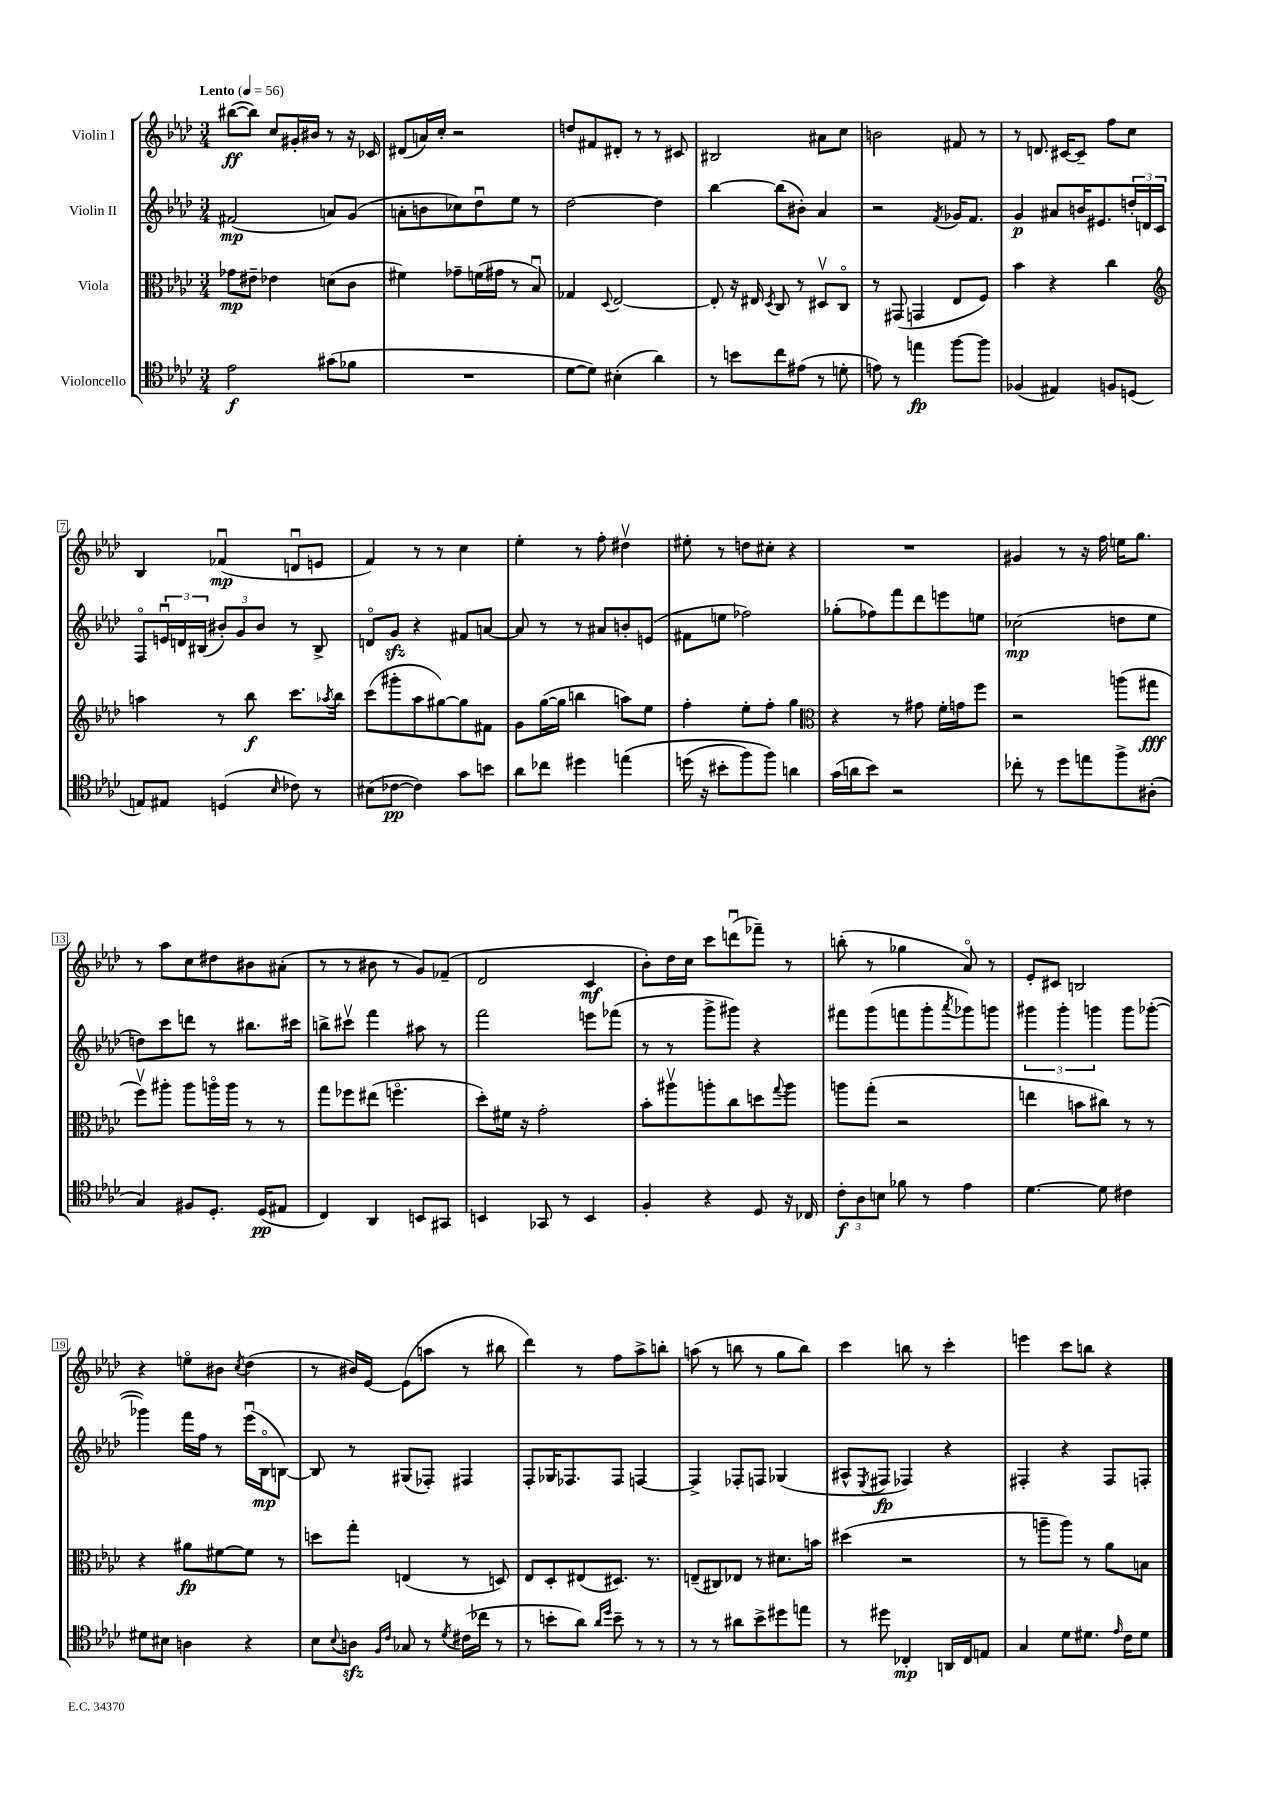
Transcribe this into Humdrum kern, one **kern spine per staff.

**kern	**dynam	**kern	**dynam	**kern	**dynam	**kern	**dynam
*part4	*part4	*part3	*part3	*part2	*part2	*part1	*part1
*staff4	*staff4	*staff3	*staff3	*staff2	*staff2	*staff1	*staff1
*I"Violoncello	*	*I"Viola	*	*I"Violin II	*	*I"Violin I	*
*clefC4	*	*clefC3	*	*clefG2	*	*clefG2	*
*k[b-e-a-d-]	*	*k[b-e-a-d-]	*	*k[b-e-a-d-]	*	*k[b-e-a-d-]	*
*M3/4	*	*M3/4	*	*M3/4	*	*M3/4	*
*MM56	*	*MM56	*	*MM56	*	*MM56	*
=1	=1	=1	=1	=1	=1	=1	=1
!	!	!	!	!	!	!LO:TX:a:B:t=Lento	!
2e-\	f	8g-X\L	mp	(2f#X/	mp	([8bb#X\L	ff
.	.	8e#X~\J	.	.	.	8bb#\J])	.
.	.	4e-X\	.	.	.	8cc/L	.
.	.	.	.	.	.	16g#X'/L	.
.	.	.	.	.	.	16b#X/JJ	.
(8g#X\L	.	(8dn\L	.	8an/L)	.	8r	.
8f-X\J	.	8c\J	.	(8g/J	.	16r	.
.	.	.	.	.	.	16c-X/	.
=2	=2	=2	=2	=2	=2	=2	=2
2.r	.	4f#X\)	.	8an'\L	.	(8d#X/L	.
.	.	.	.	8bn\	.	16an/L)	.
.	.	.	.	.	.	16cc'/JJ	.
.	.	8g-X~\L	.	8cc-X\)	.	2r	.
.	.	(16fn\L	.	8dd-u\	.	.	.
.	.	16g#X\JJ	.	.	.	.	.
.	.	8r	.	8ee-\J	.	.	.
.	.	8B-u/)	.	8r	.	.	.
=3	=3	=3	=3	=3	=3	=3	=3
[8d-\L	.	4G-X/	.	[2dd-\	.	8ddn/L	.
8d-\J])	.	.	.	.	.	8f#X/	.
.	.	8qqD-/	.	.	.	.	.
(4B#X'\	.	[2E-/	.	.	.	8d#X'/J	.
.	.	.	.	.	.	8r	.
4a-\)	.	.	.	4dd-\]	.	8r	.
.	.	.	.	.	.	8c#X/	.
=4	=4	=4	=4	=4	=4	=4	=4
8r	.	8E-'/]	.	[4bb-\	.	2B#X/	.
8bn\L	.	16r	.	.	.	.	.
.	.	16E#X/	.	.	.	.	.
.	.	8qD-/	.	.	.	.	.
8cc\	.	8C/	.	(8bb-\L]	.	.	.
(8e#X\J	.	8r	.	8b#X'\J)	.	.	.
8r	.	8D#Xv/L	.	4a-/	.	8a#X\L	.
8dn'\	.	8C/J	.	.	.	8cc\J	.
=5	=5	=5	=5	=5	=5	=5	=5
8en\)	.	8r	.	2r	.	2bn\	.
8r	.	(8GG#X/	.	.	.	.	.
4een\	fp	4GGn/	.	.	.	.	.
.	.	.	.	8qf/	.	.	.
[8ff\L	.	8E-/L	.	16g-X/KL	.	8f#X/	.
.	.	.	.	8.f/J	.	.	.
8ff\J]	.	8F/J)	.	.	.	8r	.
=6	=6	=6	=6	=6	=6	=6	=6
(4F-X/	.	4b-\	.	4g/	p	8r	.
.	.	.	.	.	.	8.dn/	.
4E#X/)	.	4r	.	8a#X/L	.	.	.
.	.	.	.	.	.	[16c#X/KL	.
.	.	.	.	16bn/K	.	8c#~/J]	.
.	.	.	.	8.e#X/	.	.	.
8Fn/L	.	4cc\	.	.	.	8ff\L	.
(8Dn/J	.	.	.	24ddn'/L	.	8cc\J	.
.	.	.	.	24dn/	.	.	.
.	.	.	.	24c/JJ	.	.	.
!!LO:LB:g=z
=7	=7	=7	=7	=7	=7	=7	=7
*	*	*clefG2	*	*	*	*	*
8En/L)	.	4aan\	.	8F/L	.	4B-/	.
8E#X/J	.	.	.	24enu/L	.	.	.
.	.	.	.	24dn/	.	.	.
.	.	.	.	(24B#X/JJ	.	.	.
(4Dn/	.	8r	.	12b#X'/L)	.	(4f-Xu/	mp
.	.	.	.	12g/	.	.	.
.	.	8bb-\	f	.	.	.	.
.	.	.	.	12b#/J	.	.	.
16qqB-/	.	.	.	.	.	.	.
8c-X\)	.	8.ccc\L	.	8r	.	8dnu/L	.
8r	.	.	.	8B#^/	.	8en/J	.
.	.	8qaa-X/	.	.	.	.	.
.	.	16bb-\Jk	.	.	.	.	.
=8	=8	=8	=8	=8	=8	=8	=8
(8B#X\L	.	(8ccc\L	.	8dn/L	.	4f/)	.
[8c-X\J	pp	8ggg#X'\	.	8gzz/J	.	.	.
4c-\])	.	8aa-\	.	4r	.	8r	.
.	.	[8gg#X\)	.	.	.	8r	.
8g\L	.	8gg#\]	.	8f#X/L	.	4cc\	.
8bn\J	.	8f#X\J	.	[8an/J	.	.	.
=9	=9	=9	=9	=9	=9	=9	=9
8a-\L	.	8g\L	.	8a/]	.	4ee-'\	.
8cc-X\J	.	([16gg\L	.	8r	.	.	.
.	.	16gg\JJ]	.	.	.	.	.
4dd#X\	.	4bbn\	.	8r	.	8r	.
.	.	.	.	8a#X/L	.	8ff'\	.
(4een\	.	8aan\L)	.	8bn'/	.	4dd#Xv\	.
.	.	8ee-\J	.	(8en/J	.	.	.
=10	=10	=10	=10	=10	=10	=10	=10
(16ddn\	.	4ff'\	.	8f#X\L	.	8ee#X'\	.
16r	.	.	.	.	.	.	.
8b#X'\L	.	.	.	8een\J	.	8r	.
8ff\)	.	8ee-'\L	.	2ff-X\)	.	8ddn\L	.
8ff\J)	.	8ff'\J	.	.	.	8cc#X'\J	.
4an\	.	4gg\	.	.	.	4r	.
=11	=11	=11	=11	=11	=11	=11	=11
*	*	*clefC3	*	*	*	*	*
(16g\LL	.	4r	.	(8gg-X'\L	.	2.r	.
16an\J	.	.	.	.	.	.	.
8b-\J)	.	.	.	8ff-X\)	.	.	.
2r	.	8r	.	8fff\	.	.	.
.	.	8g#X\	.	8ddd-\	.	.	.
.	.	16f'\LL	.	8eeen\	.	.	.
.	.	16gn\J	.	.	.	.	.
.	.	8ff\J	.	8een\J	.	.	.
=12	=12	=12	=12	=12	=12	=12	=12
8cc-X'\	.	2r	.	(2cc-X\	mp	4g#X/	.
8r	.	.	.	.	.	.	.
8dd-\L	.	.	.	.	.	8r	.
8een\	.	.	.	.	.	16r	.
.	.	.	.	.	.	16ff\	.
8ff^\	.	(8aan\L	.	8ddn\L	.	16een\KL	.
.	.	.	.	.	.	8.gg\J	.
(8A#X'\J	.	8gg#X\J	fff	8ee-\J	.	.	.
!!LO:LB:g=z
=13	=13	=13	=13	=13	=13	=13	=13
4G/)	.	8ffv\L)	.	8ddn\L)	.	8r	.
.	.	8aa#X'\J	.	8ccc\	.	8aa-\L	.
8F#X/L	.	8aa#\L	.	8dddn\J	.	8cc\	.
8.D-'/J	.	16aan\L	.	8r	.	8dd#X\	.
.	.	16aa\JJ	.	.	.	.	.
.	.	8r	.	8.bb#X\L	.	8b#X\	.
(16D-/KL	pp	.	.	.	.	.	.
8E#X/J	.	8r	.	.	.	(8a#X'\J	.
.	.	.	.	16ccc#X\Jk	.	.	.
=14	=14	=14	=14	=14	=14	=14	=14
4C/)	.	8gg\L	.	8bbn^\L	.	8r	.
.	.	8ff-X\	.	8ccc#Xv\J	.	8r	.
4AA-/	.	(8ee#X\J	.	4fff\	.	8b#X\	.
.	.	4.ffn\	.	.	.	8r	.
8BBn/L	.	.	.	8aa#X\	.	8g/L)	.
8GG#X/J	.	.	.	8r	.	(8f-X~/J	.
=15	=15	=15	=15	=15	=15	=15	=15
4BBn/	.	8dd-'\L)	.	2fff\	.	2d-/	.
.	.	16f#X\Jk	.	.	.	.	.
.	.	16r	.	.	.	.	.
8GG-X/	.	2g'\	.	.	.	.	.
8r	.	.	.	.	.	.	.
4BB/	.	.	.	8eeen\L	.	4c/	mf
.	.	.	.	(8fff-X\J	.	.	.
=16	=16	=16	=16	=16	=16	=16	=16
4F'/	.	8b-'\L	.	8r	.	8b-'\L)	.
.	.	8aa#Xv\	.	8r	.	16dd-\L	.
.	.	.	.	.	.	16cc\JJ	.
4r	.	8aan'\	.	8ggg^\L	.	8ccc\L	.
.	.	8cc\	.	8ggg#X\J)	.	(8dddnu\	.
8D-/	.	8ddn\	.	4r	.	8fff-X~\J)	.
.	.	8qqgg/	.	.	.	.	.
16r	.	8aa\J	.	.	.	8r	.
16C-X/	.	.	.	.	.	.	.
=17	=17	=17	=17	=17	=17	=17	=17
12c'\L	f	8aan\L	.	8fff#X\L	.	(8bbn'\	.
12A-\	.	.	.	.	.	.	.
.	.	(8gg'\J	.	(8ggg\	.	8r	.
12Bn\J	.	.	.	.	.	.	.
8f-X\	.	2r	.	8fffn\	.	4gg-X\	.
8r	.	.	.	8ggg'\	.	.	.
.	.	.	.	8qaaa-/	.	.	.
4e-\	.	.	.	8ggg-X\)	.	8a-/)	.
.	.	.	.	8gggn\J	.	8r	.
=18	=18	=18	=18	=18	=18	=18	=18
[4.d-\	.	4een\	.	6ggg#X\	.	8e-'/L	.
.	.	.	.	.	.	8c#X/J	.
.	.	.	.	6ggg#'\	.	.	.
.	.	8bn\L	.	.	.	2Bn/	.
.	.	.	.	6gggn\	.	.	.
8d-\]	.	8cc#X\J)	.	.	.	.	.
4c#X\	.	8r	.	8ggg\L	.	.	.
.	.	8r	.	([8ggg-X'\J	.	.	.
!!LO:LB:g=z
=19	=19	=19	=19	=19	=19	=19	=19
8d#X\L	.	4r	.	4ggg-X\])	.	4r	.
8B#X\J	.	.	.	.	.	.	.
4An\	.	8a#X\L	fp	16fff\LL	.	8een\L	.
.	.	.	.	16ff\JJ	.	.	.
.	.	[8f#X\	.	8r	.	8b#X\J	.
.	.	.	.	.	.	8qcc/	.
4r	.	8f#\J]	.	(16eee-u\LL	.	(4dd-\	.
.	.	.	.	16B-\J	mp	.	.
.	.	8r	.	[8Bn\J)	.	.	.
=20	=20	=20	=20	=20	=20	=20	=20
8B-\L	.	8ddn\L	.	8B/]	.	8r	.
8qqB-/	.	.	.	.	.	.	.
8Anzz\J	.	8gg'\J	.	8r	.	16b#X/LL)	.
.	.	.	.	.	.	[16e-/JJ	.
16qqF/LL	.	.	.	.	.	.	.
16qqc/JJ	.	.	.	.	.	.	.
8G-X/	.	(4En/	.	(8G#X/L	.	(8e-\L]	.
8r	.	.	.	8F-X'/J)	.	8aan\J	.
8qd-/	.	.	.	.	.	.	.
(16c#X\LL	.	8r	.	4F#X/	.	8r	.
16cc-X\JJ	.	.	.	.	.	.	.
8r	.	8Dn/)	.	.	.	8bb#X\	.
=21	=21	=21	=21	=21	=21	=21	=21
8r	.	8E-/L	.	8F'/L	.	4ddd-\)	.
8bn'\L	.	8D-'/	.	16G-X/K	.	.	.
.	.	.	.	8.F-X/	.	.	.
8a-\J)	.	(8E#X/	.	.	.	8r	.
16qqa-/LL	.	.	.	.	.	.	.
16qqdd-/JJ	.	.	.	.	.	.	.
8b~\	.	8.D#X/J)	.	8F-/J	.	8ff\L	.
8r	.	.	.	[4Fn/	.	8aa-^\	.
.	.	8.r	.	.	.	.	.
8r	.	.	.	.	.	8bbn'\J	.
=22	=22	=22	=22	=22	=22	=22	=22
8r	.	(8En~/L	.	4F^/]	.	(8aan\	.
8r	.	8C#X/)	.	.	.	8r	.
8a#X\L	.	8E-X/J	.	8F-X'/L	.	8bbn\	.
8b-^\	.	8r	.	8Fn/J	.	8r	.
8dd#X\	.	8.d#X\L	.	(4G-X/	.	8gg\L	.
8een\J	.	.	.	.	.	8bb\J)	.
.	.	16bn\Jk	.	.	.	.	.
=23	=23	=23	=23	=23	=23	=23	=23
8r	.	(4dd#X\	.	8A#X^^/L	.	4ccc\	.
.	.	.	.	8qE-/	.	.	.
8dd#X\	.	.	.	8F#X/J	fp	.	.
4C-X'/	mp	2r	.	4F-X/)	.	8bbn\	.
.	.	.	.	.	.	8r	.
16AAn/LL	.	.	.	4r	.	4ccc'\	.
16C-/J	.	.	.	.	.	.	.
8En/J	.	.	.	.	.	.	.
=24	=24	=24	=24	=24	=24	=24	=24
4G/	.	8r	.	4F#X'/	.	4eeen\	.
.	.	8aan~\L	.	.	.	.	.
8d-\L	.	8aa\J)	.	4r	.	8ccc\L	.
8.d#X\J	.	8r	.	.	.	8bbn\J	.
.	.	8a-\L	.	8F#/L	.	4r	.
16qqe-/	.	.	.	.	.	.	.
16c\KL	.	.	.	.	.	.	.
8d#\J	.	8Bn\J	.	8Fn'/J	.	.	.
==	==	==	==	==	==	==	==
*-	*-	*-	*-	*-	*-	*-	*-
